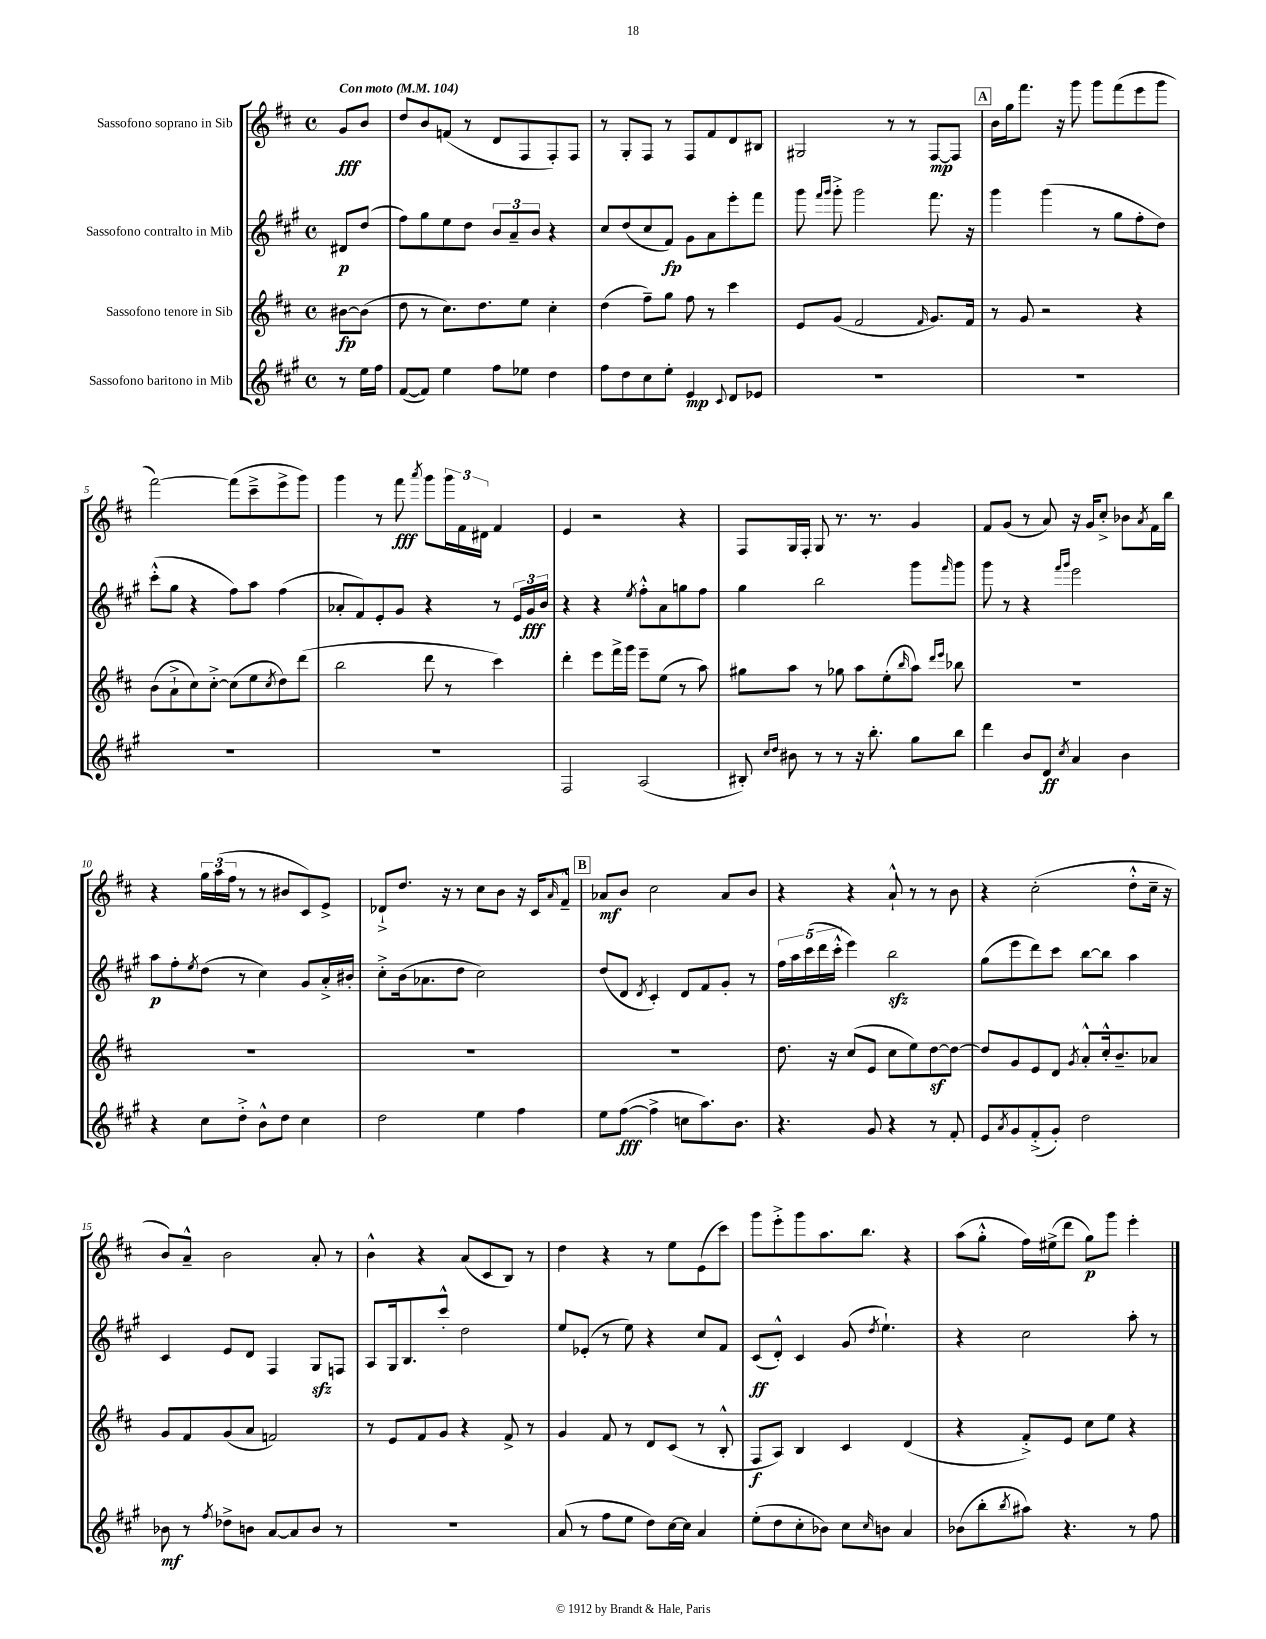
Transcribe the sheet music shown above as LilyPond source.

<<
\new StaffGroup <<
\new Staff = "s0" \with { instrumentName = "Sassofono soprano in Sib" } {
    \clef treble \key d \major \defaultTimeSignature \time 4/4 \partial 4 \tempo "Con moto" 4 = 104
    g'8\fff b'8 |
    d''8 b'8 f'8( r8 d'8 fis8 fis8-.) fis8 |
    r8 g8-. fis8 r8 fis8 fis'8 d'8 bis8 |
    gis2 r8 r8 fis8~\mp fis8 |
    \mark \markup { \box "A" } b'16 g''16 fis'''8. r16 g'''8 g'''8 fis'''8( e'''8 g'''8 |
    fis'''2~) fis'''8( cis'''8---> e'''8-> g'''8) |
    g'''4 r8 fis'''8\fff \acciaccatura { a'''8 } g'''8 \tuplet 3/2 { g'''16 fis'16 dis'16 } fis'4 |
    e'4 r2 r4 |
    fis8 g16 fis16-. g8 r8. r8. g'4 |
    fis'8 g'8( r8 a'8) r16 g'16 cis''8-.-> bes'8 \acciaccatura { a'8 } fis'16 b''16 |
    r4 \tuplet 3/2 { g''16 a''16( fis''16 } r8 r8 bis'8 cis'8) e'8-> |
    des'8-!-> d''8. r16 r8 cis''8 b'8 r16 cis'16 \grace { a'16 } fis'8---^ |
    \mark \markup { \box "B" } aes'8\mf b'8 cis''2 aes'8 b'8 |
    r4 r4 a'8-!-^ r8 r8 b'8 |
    r4 cis''2-.( d''8-.-^ cis''16-- r16 |
    b'8) a'8---^ b'2 a'8-. r8 |
    b'4-^ r4 a'8( cis'8 b8) r8 |
    d''4 r4 r8 e''8 e'8( cis'''8) |
    g'''8 e'''8-.-> g'''8 a''8. b''8. r4 |
    a''8( g''8-.-^ fis''16) eis''16->( d'''8 g''8\p) g'''8 e'''4-. \bar "|." |
}
\new Staff = "s1" \with { instrumentName = "Sassofono contralto in Mib" } {
    \clef treble \key a \major \defaultTimeSignature \time 4/4 \partial 4
    dis'8\p d''8( |
    fis''8) gis''8 e''8 d''8 \tuplet 3/2 { b'8 a'8-- b'8 } r4 |
    cis''8 d''8( cis''8 fis'8\fp) gis'8 a'8 e'''8-. fis'''8 |
    gis'''8 \grace { fis'''16 gis'''16 } gis'''8-.-> gis'''2 fis'''8. r16 |
    \mark \markup { \box "A" } gis'''4 gis'''4( r8 gis''8 fis''8-. d''8) |
    cis'''8-.-^( gis''8 r4 fis''8) a''8 fis''4( |
    aes'8-. fis'8) e'8-. gis'8 r4 r8 \tuplet 3/2 { e'16 gis'16\fff b'16 } |
    r4 r4 \acciaccatura { e''8 } fis''8-.-^ a'8 g''8 fis''8 |
    gis''4 b''2 gis'''8 \grace { fis'''16 } gis'''8 |
    gis'''8 r8 r4 \grace { fis'''16 gis'''16 } e'''2 |
    a''8\p fis''8-. \acciaccatura { e''8 } d''8( r8 cis''4) gis'8 a'16-.-> bis'16-. |
    cis''8-.-> b'16( aes'8. d''8 cis''2) |
    \mark \markup { \box "B" } d''8( d'8 \acciaccatura { d'8 } cis'4-.) d'8 fis'8 gis'8-. r8 |
    \tuplet 5/4 { fis''16 a''16 cis'''16( d'''16 cis'''16-.-^ } e'''4) b''2\sfz |
    gis''8( e'''8 d'''8) cis'''8 b''8~ b''8 a''4 |
    cis'4 e'8 d'8 fis4 gis8\sfz f8 |
    a8 gis16 b8. cis'''8-.-^ d''2 |
    e''8 ees'8-.( r8 e''8) r4 cis''8 fis'8 |
    cis'8\ff( d'8-.-^) cis'4 gis'8( \acciaccatura { d''8 } e''4.-!) |
    r4 cis''2 a''8-. r8 \bar "|." |
}
\new Staff = "s2" \with { instrumentName = "Sassofono tenore in Sib" } {
    \clef treble \key d \major \defaultTimeSignature \time 4/4 \partial 4
    bis'8~\fp bis'8( |
    d''8 r8 cis''8.) d''8. e''8 cis''4-. |
    d''4( fis''8--) g''8 fis''8 r8 cis'''4 |
    e'8 g'8( fis'2 \grace { fis'16 } g'8.) fis'16 |
    \mark \markup { \box "A" } r8 g'8 r2 r4 |
    b'8( a'8-!-> cis''8) cis''8~-.-> cis''8( e''8 \acciaccatura { cis''8 } d''8) d'''8( |
    b''2 d'''8 r8 cis'''4) |
    d'''4-. e'''8 fis'''16-> g'''16 e'''8-- e''8( r8 a''8) |
    gis''8 a''8 r8 ges''8 a''8 e''8-.( \grace { b''16 } a''8) \grace { d'''16 e'''16 } bes''8 |
    R1 |
    R1 |
    R1 |
    \mark \markup { \box "B" } R1 |
    d''8. r16 cis''8( e'8 cis''8 e''8) d''8~\sf d''8~ |
    d''8 g'8 e'8 d'8 \acciaccatura { g'8 } a'8-.-^ cis''16-.-^ b'8.-- aes'8 |
    g'8 fis'8 g'8( a'8 f'2) |
    r8 e'8 fis'8 g'8 r4 fis'8-> r8 |
    g'4 fis'8 r8 d'8 cis'8( r8 b8-.-^ |
    fis8\f a8) b4 cis'4 d'4( |
    r4 fis'8-.->) e'8 cis''8 e''8 r4 \bar "|." |
}
\new Staff = "s3" \with { instrumentName = "Sassofono baritono in Mib" } {
    \clef treble \key a \major \defaultTimeSignature \time 4/4 \partial 4
    r8 e''16 fis''16 |
    fis'8~( fis'8) e''4 fis''8 ees''8 d''4 |
    fis''8 d''8 cis''8 e''8-. e'4\mp \appoggiatura { cis'8 } d'8 ees'8 |
    R1 |
    \mark \markup { \box "A" } R1 |
    R1 |
    R1 |
    fis2 a2( |
    bis8-.) \grace { cis''16 d''16 } bis'8 r8 r8 r16 b''8.-. gis''8 b''8 |
    d'''4 b'8 d'8\ff \acciaccatura { cis''8 } a'4 b'4 |
    r4 cis''8 d''8-.-> b'8-^ d''8 cis''4 |
    d''2 e''4 fis''4 |
    \mark \markup { \box "B" } e''8 fis''8~\fff( fis''4-> c''8 a''8.) b'8. |
    r4. gis'8 r4 r8 fis'8-. |
    e'8 \acciaccatura { a'8 } gis'8 fis'8-.->( gis'8-.) d''2 |
    bes'8\mf r8 \acciaccatura { fis''8 } des''8-> b'8 a'8~ a'8 b'8 r8 |
    R1 |
    a'8( r8 fis''8 e''8 d''8) cis''16~ cis''16 a'4 |
    e''8-.( d''8 cis''8-. bes'8) cis''8 \grace { cis''16 } b'8 a'4 |
    bes'8( b''8-. \acciaccatura { b''8 } ais''8) r4. r8 fis''8 \bar "|." |
}
>>
>>
